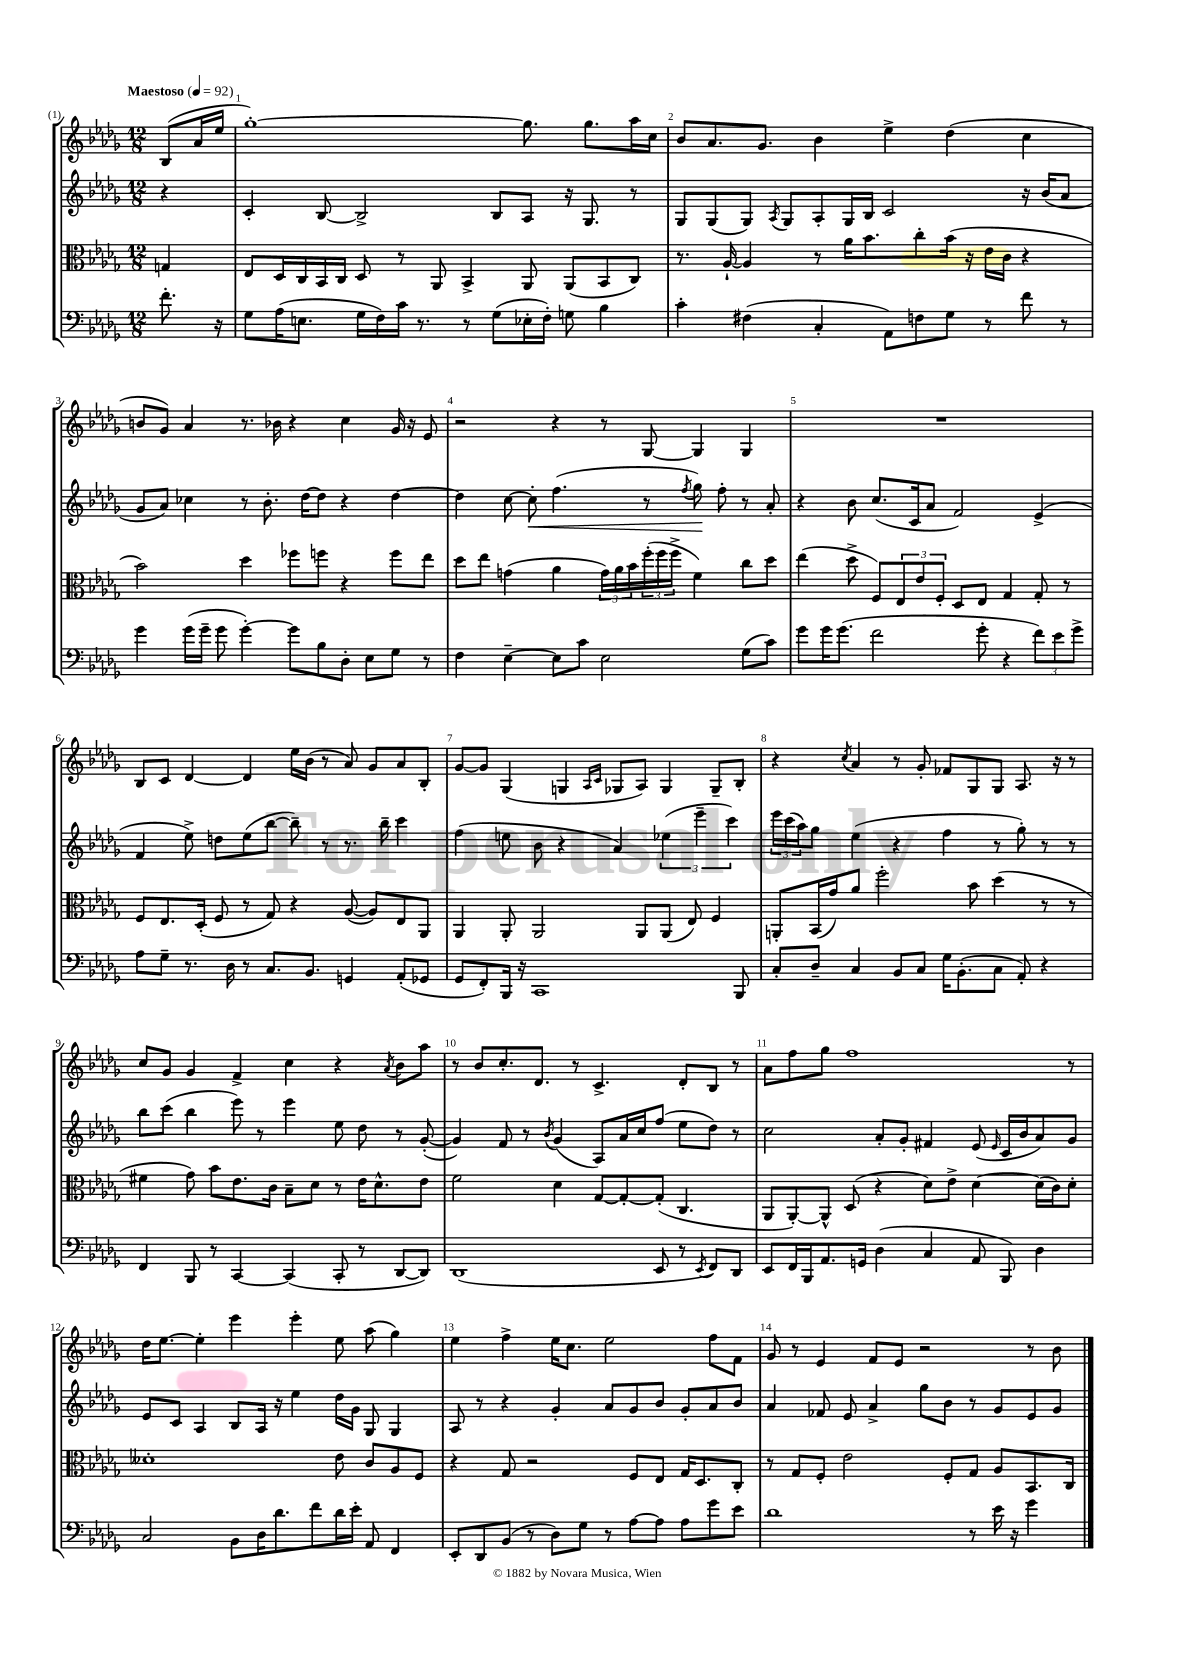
<<
\new StaffGroup <<
\new Staff = "s0" {
    \clef treble \key des \major \numericTimeSignature \time 12/8 \partial 4 \tempo "Maestoso" 4 = 92
    bes8( aes'16 ees''16 |
    ges''1~-.) ges''8. ges''8. aes''16 c''16 |
    bes'8 aes'8. ges'8. bes'4 ees''4-> des''4( c''4 |
    b'8 ges'8) aes'4 r8. bes'16 r4 c''4 ges'16 r16 ees'8 |
    r2 r4 r8 ges8~ ges4 ges4 |
    R1. |
    bes8 c'8 des'4~ des'4 ees''16 bes'16( r8 aes'8) ges'8 aes'8 bes8-. |
    ges'8~ ges'8 ges4( g4 \grace { aes16 c'16 } ges8 aes8) ges4 ges8-- bes8-. |
    r4 \acciaccatura { c''8 } aes'4 r8 ges'8-. fes'8 ges8 ges8 aes8. r16 r8 |
    c''8 ges'8 ges'4 f'4-> c''4 r4 \acciaccatura { aes'8 } bes'8 aes''8 |
    r8 bes'8 c''8.-. des'8. r8 c'4.-> des'8-. bes8 r8 |
    aes'8 f''8 ges''8 f''1 r8 |
    des''16 ees''8.~ ees''4-. ees'''4 ees'''4-. ees''8 aes''8( ges''4) |
    ees''4 f''4-> ees''16 c''8. ees''2 f''8 f'8 |
    ges'8 r8 ees'4 f'8 ees'8 r2 r8 bes'8 \bar "|." |
}
\new Staff = "s1" {
    \clef treble \key des \major \numericTimeSignature \time 12/8 \partial 4
    r4 |
    c'4-. bes8~ bes2-> bes8 aes8 r16 ges8. r8 |
    ges8 ges8( ges8) \acciaccatura { aes8 } ges8 aes8-. ges16 bes16 c'2 r16 bes'16( aes'8 |
    ges'8 aes'8) ces''4 r8 bes'8.-. des''16~ des''8 r4 des''4~ |
    des''4 c''8~ c''8-.\< f''4.( r8 \acciaccatura { f''8 } ges''8\!) f''8-. r8 aes'8-. |
    r4 bes'8 c''8.( c'16 aes'8 f'2) ees'4->( |
    f'4 ees''8->) d''8 ees''8( bes''8~ bes''8--) r8 r8. bes''16-- c'''4 |
    f''4( e''8 bes'8 r4 aes'4) \tuplet 3/2 { ees''4( ees'''4-- c'''4) } |
    \tuplet 3/2 { ees'''16 c'''16( aes''16) } ges''8 ees''4( r4 f''4 r8 ges''8-.) r8 r8 |
    bes''8 c'''8( bes''4 ees'''8) r8 ees'''4 ees''8 des''8 r8 ges'8~-.( |
    ges'4) f'8 r8 \acciaccatura { bes'8 } ges'4( aes8) aes'16 c''16 f''8( ees''8 des''8) r8 |
    c''2 aes'8-. ges'8-. fis'4 ees'8( \grace { ees'16 } c'16 bes'16 aes'8) ges'8 |
    ees'8 c'8 aes4 bes8 aes16 r16 ees''4 des''16 ges'16 ges8 ges4 |
    aes8 r8 r4 ges'4-. aes'8 ges'8 bes'8 ges'8-. aes'8 bes'8 |
    aes'4 fes'8 ees'8 aes'4-> ges''8 bes'8 r8 ges'8 ees'8 ges'8 \bar "|." |
}
\new Staff = "s2" {
    \clef alto \key des \major \numericTimeSignature \time 12/8 \partial 4
    g4 |
    ees8 des16 c16 bes,16 c16 des8 r8 aes,8 bes,4-> aes,8 aes,8( bes,8 c8) |
    r8. aes16~-! aes4 r8 aes'16 bes'8. c''8-. bes'16( r16 ees'16 c'16 r4 |
    bes'2) des''4 fes''8 f''8 r4 f''8 ees''8 |
    des''8 ees''8 g'4( aes'4 \tuplet 3/2 { g'16) aes'16 bes'16 } \tuplet 3/2 { f''16-.( f''16 f''16-> } f'4) c''8 des''8 |
    ees''4( des''8-> f8) \tuplet 3/2 { ees8 ees'8 f8-. } des8 ees8 ges4 ges8-. r8 |
    f8 ees8. des16-.( f8 r8 ges8) r4 aes8~( aes8) ees8 aes,8 |
    aes,4 aes,8-. aes,2 aes,8 aes,8( ees8) f4 |
    a,8-. bes,16( ges'16) aes'8 f''2-. bes'8 des''4( r8 r8 |
    fis'4 ges'8) bes'8 ees'8. c'16 bes8-- des'8 r8 ees'16 des'8.-^ ees'8 |
    f'2 des'4 ges8~ ges8~-. ges8-.( c4. |
    aes,8 aes,8~-.) aes,8-^ des8( r4 des'8) ees'8-> des'4~ des'16( c'16) des'8-. |
    deses'1-. ees'8 c'8 aes8 f8 |
    r4 ges8 r2 f8 ees8 ges16 des8. c8-. |
    r8 ges8 f8-. ees'2 f8-. ges8 aes8 bes,8. c16 \bar "|." |
}
\new Staff = "s3" {
    \clef bass \key des \major \numericTimeSignature \time 12/8 \partial 4
    f'8.-. r16 |
    ges8 aes16( e8. ges16 f16) c'16 r8. r8 ges8( ees16-. f16-.) g8 bes4 |
    c'4-. fis4( c4-. aes,8) f8 ges8 r8 f'8 r8 |
    ges'4 ges'16( ges'16-- ges'8 ges'4~-.) ges'8 bes8 des8-. ees8 ges8 r8 |
    f4 ees4~-- ees8 c'8 ees2 ges8( c'8) |
    ges'8 ges'16 ges'8.( f'2 ges'8-. r4 \tuplet 3/2 { f'8) ees'8 ges'8-> } |
    aes8 ges8-- r8. des16 r8 c8. bes,8. g,4 aes,8-.( ges,8 |
    ges,8 f,8-.) bes,,16 r16 c,1 bes,,8 |
    c8-. des8-- c4 bes,8 c8 ges16 bes,8.-.( c8 aes,8-.) r4 |
    f,4 bes,,8 r8 c,4~ c,4( c,8-. r8 des,8~ des,8) |
    des,1( ees,8 r8 \acciaccatura { ees,8 } f,8) des,8 |
    ees,8 f,16 bes,,16 aes,8. g,16 des4( c4 aes,8 bes,,8) des4 |
    c2 bes,8 des16 des'8. f'8 des'16 ees'16-. aes,8 f,4 |
    ees,8-. des,8 bes,8( r8 des8) ges8 r8 aes8~ aes8 aes8 ges'8 ees'8 |
    des'1 r8 ees'16 r16 ges'4 \bar "|." |
}
>>
>>
\layout { \context { \Score \override BarNumber.break-visibility = ##(#f #t #t) barNumberVisibility = #all-bar-numbers-visible } }
